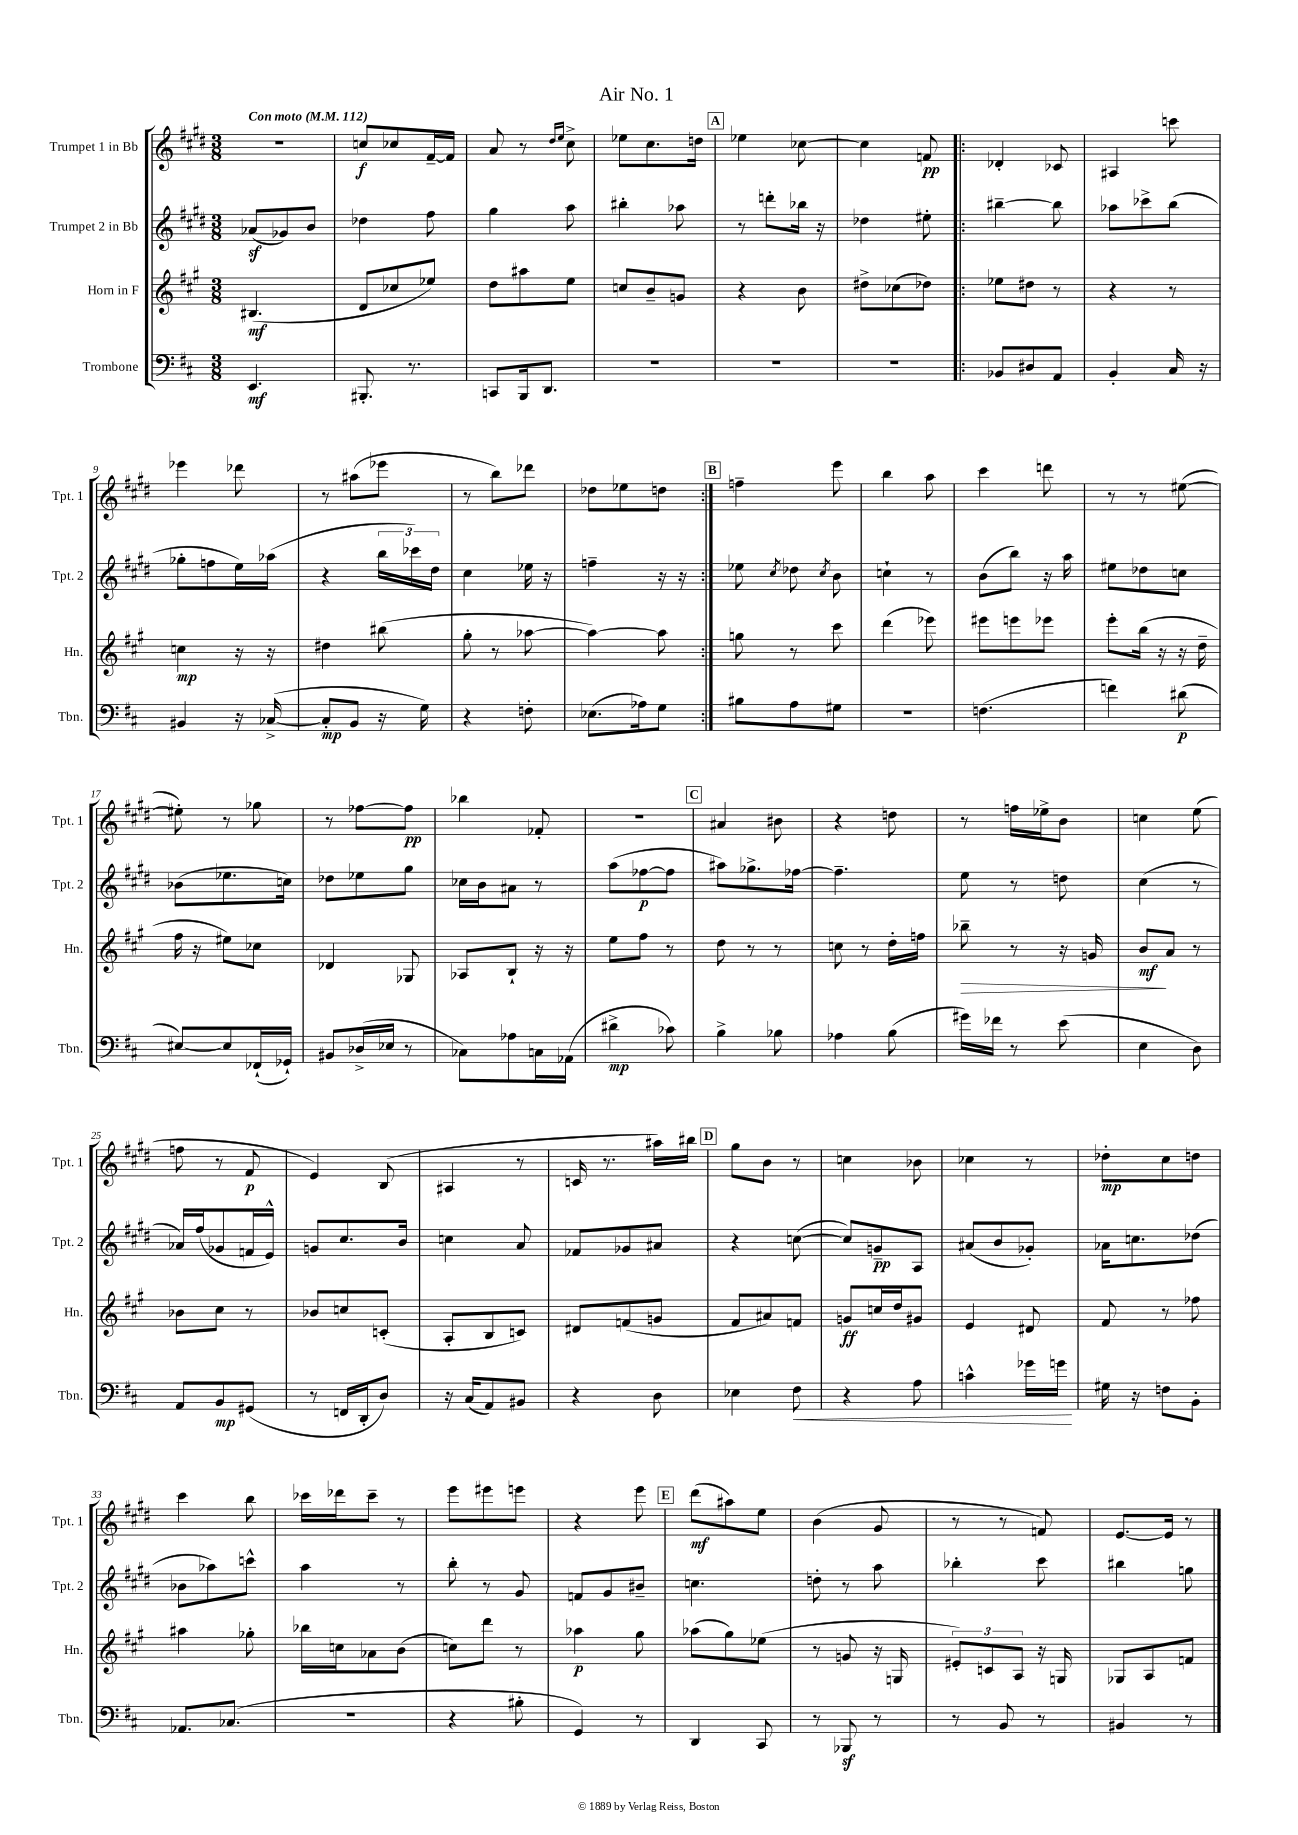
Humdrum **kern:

**kern	**dynam	**kern	**dynam	**kern	**dynam	**kern	**dynam
*part4	*part4	*part3	*part3	*part2	*part2	*part1	*part1
*staff4	*staff4	*staff3	*staff3	*staff2	*staff2	*staff1	*staff1
*I"Trombone	*	*I"Horn in F	*	*I"Trumpet 2 in Bb	*	*I"Trumpet 1 in Bb	*
*I'Tbn.	*	*I'Hn.	*	*I'Tpt. 2	*	*I'Tpt. 1	*
*clefF4	*	*clefG2	*	*clefG2	*	*clefG2	*
*k[f#c#]	*	*k[f#c#g#]	*	*k[f#c#g#d#]	*	*k[f#c#g#d#]	*
*M3/8	*	*M3/8	*	*M3/8	*	*M3/8	*
*MM112	*	*MM112	*	*MM112	*	*MM112	*
=1	=1	=1	=1	=1	=1	=1	=1
!	!	!	!	!	!	!LO:TX:a:B:t=Con moto	!
4.EE/	mf	(4.B#X/	mf	(8a-Xz/L	.	4.r	.
.	.	.	.	8g-X/)	.	.	.
.	.	.	.	8b/J	.	.	.
=2	=2	=2	=2	=2	=2	=2	=2
8.BBB#X'/	.	8d/L	.	4dd-X\	.	8ccn/L	f
.	.	8cc-X/	.	.	.	8cc-X/	.
8.r	.	.	.	.	.	.	.
.	.	8ee-X/J)	.	8ff#\	.	[16f#~/L	.
.	.	.	.	.	.	16f#/JJ]	.
=3	=3	=3	=3	=3	=3	=3	=3
8CCn/L	.	8dd\L	.	4gg#\	.	8a/	.
16BBB/k	.	8aa#X\	.	.	.	8r	.
8.DD/J	.	.	.	.	.	.	.
.	.	.	.	.	.	16qqdd#/LL	.
.	.	.	.	.	.	16qqee/JJ	.
.	.	8ee\J	.	8aa\	.	8cc#^\	.
=4	=4	=4	=4	=4	=4	=4	=4
4.r	.	8ccn/L	.	4bb#X'\	.	8ee-X\L	.
.	.	8b~/	.	.	.	8.cc#\	.
.	.	8gn/J	.	8aa-X\	.	.	.
.	.	.	.	.	.	16ddn\Jk	.
!!LO:REH:place=s1:t=A
=5	=5	=5	=5	=5	=5	=5	=5
4.r	.	4r	.	8r	.	4ee-X\	.
.	.	.	.	8dddn'\L	.	.	.
.	.	8b\	.	16bb-X\Jk	.	[8cc-X\	.
.	.	.	.	16r	.	.	.
=6	=6	=6	=6	=6	=6	=6	=6
4.r	.	8dd#X^\L	.	4dd-X\	.	4cc-\]	.
.	.	(8cc-X\	.	.	.	.	.
.	.	8dd-X\J)	.	8ee#X'\	.	8fn/	pp
=7!|:	=7!|:	=7!|:	=7!|:	=7!|:	=7!|:	=7!|:	=7!|:
8BB-X/L	.	8ee-X\L	.	[4bb#X~\	.	4d-X'/	.
8D#X/	.	8dd#X\J	.	.	.	.	.
8AA/J	.	8r	.	8bb#\]	.	8c-X/	.
=8	=8	=8	=8	=8	=8	=8	=8
4BB'/	.	4r	.	8aa-X\L	.	4A#X/	.
.	.	.	.	8ccc-X^\	.	.	.
16C#/	.	8r	.	(8bb\J	.	8cccn\	.
16r	.	.	.	.	.	.	.
!!LO:LB:g=z
=9	=9	=9	=9	=9	=9	=9	=9
4BB#X/	.	4ccn\	mp	8gg-X'\L	.	4eee-X\	.
.	.	.	.	8ffn\	.	.	.
16r	.	16r	.	16ee\L)	.	8ddd-X\	.
([16C-X^/	.	16r	.	(16aa-X\JJ	.	.	.
=10	=10	=10	=10	=10	=10	=10	=10
8C-'/L]	mp	4dd#X\	.	4r	.	8r	.
8BB/J	.	.	.	.	.	(8aa#X\L	.
16r	.	(8bb#X\	.	24bb\LL	.	8eee-X\J	.
.	.	.	.	24ccc-X\)	.	.	.
16G\)	.	.	.	.	.	.	.
.	.	.	.	24dd#\JJ	.	.	.
=11	=11	=11	=11	=11	=11	=11	=11
4r	.	8gg#'\	.	4cc#\	.	8r	.
.	.	8r	.	.	.	8bb\L)	.
8Fn'\	.	[8aa-X\	.	16ee-X\	.	8ddd-X\J	.
.	.	.	.	16r	.	.	.
=12	=12	=12	=12	=12	=12	=12	=12
(8.E-X\L	.	4aa-\_)	.	4ffn~\	.	8dd-X\L	.
.	.	.	.	.	.	8ee-X\	.
16A-X\k)	.	.	.	.	.	.	.
8G\J	.	8aa-\]	.	16r	.	8ddn\J	.
.	.	.	.	16r	.	.	.
!!LO:REH:place=s1:t=B
=13:|!	=13:|!	=13:|!	=13:|!	=13:|!	=13:|!	=13:|!	=13:|!
8B#X\L	.	8ggn\	.	8ee-X\	.	4ffn~\	.
.	.	.	.	8qcc#/	.	.	.
8A\	.	8r	.	8dd-X\	.	.	.
.	.	.	.	8qcc#/	.	.	.
8G#X\J	.	8ccc#\	.	8b\	.	8eee\	.
=14	=14	=14	=14	=14	=14	=14	=14
4.r	.	(4ddd\	.	4ccn`\	.	4bb\	.
.	.	8eee-X\)	.	8r	.	8aa\	.
=15	=15	=15	=15	=15	=15	=15	=15
(4.Fn\	.	8eee#X\L	.	(8b\L	.	4ccc#\	.
.	.	8eeen\	.	8bb\J)	.	.	.
.	.	8eee-X\J	.	16r	.	8dddn\	.
.	.	.	.	16aa\	.	.	.
=16	=16	=16	=16	=16	=16	=16	=16
4fn\)	.	8eee'\L	.	8ee#X\L	.	8r	.
.	.	(16bb\Jk	.	8dd-X\	.	8r	.
.	.	16r	.	.	.	.	.
(8d#X\	p	16r	.	8ccn\J	.	([8ee#X\	.
.	.	16dd~\	.	.	.	.	.
!!LO:LB:g=z
=17	=17	=17	=17	=17	=17	=17	=17
[8E#X/L)	.	16ff#\	.	(8b-X\L	.	8ee#X'\])	.
.	.	16r	.	.	.	.	.
8E#/]	.	8ee#X\L)	.	8.ee-X\	.	8r	.
(16FF-X`/L	.	8cc-X\J	.	.	.	8gg-X\	.
16GG-X`/JJ)	.	.	.	16ccn\Jk)	.	.	.
=18	=18	=18	=18	=18	=18	=18	=18
8BB#X/L	.	4d-X/	.	8dd-X\L	.	8r	.
(16D-X^/L	.	.	.	8ee-X\	.	[8ff-X\L	.
16E-X/JJ	.	.	.	.	.	.	.
8r	.	8G-X/	.	8gg#\J	.	8ff-\J]	pp
=19	=19	=19	=19	=19	=19	=19	=19
8C-X\L)	.	8A-X/L	.	16cc-X\LL	.	4bb-X\	.
.	.	.	.	16b\J	.	.	.
8A-X\	.	8B`/J	.	8a#X\J	.	.	.
16Cn\L	.	16r	.	8r	.	8f-X'/	.
(16AA-X\JJ	.	16r	.	.	.	.	.
=20	=20	=20	=20	=20	=20	=20	=20
4d#X^\	mp	8ee\L	.	(8aa\L	.	4.r	.
.	.	8ff#\J	.	[8ff-X\	p	.	.
8c-X\)	.	8r	.	8ff-\J]	.	.	.
!!LO:REH:place=s1:t=C
=21	=21	=21	=21	=21	=21	=21	=21
4B^\	.	8dd\	.	8aa#X\L)	.	4a#X/	.
.	.	8r	.	8.gg-X^\	.	.	.
8B-X\	.	8r	.	.	.	8b#X\	.
.	.	.	.	[16ff-X\Jk	.	.	.
=22	=22	=22	=22	=22	=22	=22	=22
4A-X\	.	8ccn\	.	4.ff-~\]	.	4r	.
.	.	8r	.	.	.	.	.
(8B\	.	16dd'\LL	.	.	.	8ddn\	.
.	.	16ffn\JJ	.	.	.	.	.
=23	=23	=23	=23	=23	=23	=23	=23
!	!	!	!LO:HP:b	!	!	!	!
16g#X\LL)	.	8bb-X~\	>	8ee\	.	8r	.
16f-X\JJ	.	.	.	.	.	.	.
8r	.	8r	.	8r	.	16ffn\LL	.
.	.	.	.	.	.	16ee-X^\J	.
(8e\	.	16r	.	8ddn\	.	8b\J	.
.	.	16gn/	.	.	.	.	.
=24	=24	=24	=24	=24	=24	=24	=24
4E\	.	8b/L	mf	(4cc#\	.	4ccn\	.
.	.	8a/J	]	.	.	.	.
8D\)	.	8r	.	8r	.	(8ee\	.
!!LO:LB:g=z
=25	=25	=25	=25	=25	=25	=25	=25
8AA/L	.	8b-X\L	.	16a-X/LL)	.	8ffn\	.
.	.	.	.	(16ff#/J	.	.	.
8BB/	mp	8cc#\J	.	8g-X/	.	8r	.
(8GG#X/J	.	8r	.	16fn/L	.	8f#/	p
.	.	.	.	16e^^/JJ)	.	.	.
=26	=26	=26	=26	=26	=26	=26	=26
8r	.	8b-X/L	.	8gn/L	.	4e/)	.
16FFn/LL	.	8ccn/	.	8.cc#/	.	.	.
16DD'/J	.	.	.	.	.	.	.
8D/J)	.	(8cn'/J	.	.	.	(8B/	.
.	.	.	.	16b/Jk	.	.	.
=27	=27	=27	=27	=27	=27	=27	=27
16r	.	8A'/L	.	4ccn\	.	4A#X/	.
(16C#/KL	.	.	.	.	.	.	.
8AA/)	.	8B/	.	.	.	.	.
8BB#X/J	.	8cn/J)	.	8a/	.	8r	.
=28	=28	=28	=28	=28	=28	=28	=28
4r	.	8d#X/L	.	8f-X/L	.	16cn/	.
.	.	.	.	.	.	8.r	.
.	.	(8fn/	.	8g-X/	.	.	.
8D\	.	8gn/J	.	8a#X/J	.	16aa#X\LL)	.
.	.	.	.	.	.	16bb#X\JJ	.
!!LO:REH:place=s1:t=D
=29	=29	=29	=29	=29	=29	=29	=29
4E-X\	.	8f#/L	.	4r	.	8gg#\L	.
.	.	8a#X/)	.	.	.	8b\J	.
!	!LO:HP:b	!	!	!	!	!	!
8F#\	<	8fn/J	.	([8ccn\	.	8r	.
=30	=30	=30	=30	=30	=30	=30	=30
4r	.	8gn/L	ff	8cc/L])	.	4ccn\	.
.	.	16ccn/L	.	8gn~/	pp	.	.
.	.	16dd/J	.	.	.	.	.
8A\	.	8g#X/J	.	8A/J	.	8b-X\	.
=31	=31	=31	=31	=31	=31	=31	=31
4cn^^\	.	4e/	.	(8a#X/L	.	4cc-X\	.
.	.	.	.	8b/	.	.	.
16g-X\LL	.	8d#X/	.	8g-X'/J)	.	8r	.
16gn\JJ	.	.	.	.	.	.	.
.	[	.	.	.	.	.	.
=32	=32	=32	=32	=32	=32	=32	=32
16G#X\	.	8f#/	.	16a-X\KL	.	8dd-X'\L	mp
16r	.	.	.	8.ccn\	.	.	.
8Fn\L	.	8r	.	.	.	8cc#\	.
8BB'\J	.	8ff-X\	.	(8dd-X\J	.	8ddn\J	.
!!LO:LB:g=z
=33	=33	=33	=33	=33	=33	=33	=33
8.AA-X/L	.	4aa#X\	.	8b-X\L	.	4ccc#\	.
.	.	.	.	8aa-X\)	.	.	.
(8.C-X/J	.	.	.	.	.	.	.
.	.	8gg-X'\	.	8cccn^^\J	.	8bb\	.
=34	=34	=34	=34	=34	=34	=34	=34
4.r	.	16bb-X\LL	.	4aa\	.	16ccc-X\LL	.
.	.	16ccn\J	.	.	.	16ddd-X\J	.
.	.	8a-X\	.	.	.	8ccc-~\J	.
.	.	(8b\J	.	8r	.	8r	.
=35	=35	=35	=35	=35	=35	=35	=35
4r	.	8ccn\L)	.	8bb'\	.	8eee\L	.
.	.	8ddd\J	.	8r	.	8eee#X\	.
8B#X'\	.	8r	.	8g#/	.	8eeen\J	.
=36	=36	=36	=36	=36	=36	=36	=36
4GG/)	.	4aa-X\	p	8fn/L	.	4r	.
.	.	.	.	8g#/	.	.	.
8r	.	8gg#\	.	8b#X~/J	.	8eee\	.
!!LO:REH:place=s1:t=E
=37	=37	=37	=37	=37	=37	=37	=37
4DD/	.	(8aa-X\L	.	4.ccn\	.	(8ddd#\L	mf
.	.	8gg#\)	.	.	.	8aa#X\)	.
8CC#/	.	(8ee-X\J	.	.	.	8ee\J	.
=38	=38	=38	=38	=38	=38	=38	=38
8r	.	8r	.	8ddn'\	.	(4b\	.
8BBB-Xz/	.	8gn/	.	8r	.	.	.
8r	.	16r	.	8aa\	.	8g#/	.
.	.	16Gn/	.	.	.	.	.
=39	=39	=39	=39	=39	=39	=39	=39
8r	.	12e#X'/L)	.	4bb-X'\	.	8r	.
.	.	12cn/	.	.	.	.	.
8BB/	.	.	.	.	.	8r	.
.	.	12A/J	.	.	.	.	.
8r	.	16r	.	8ccc#\	.	8fn/)	.
.	.	16Gn/	.	.	.	.	.
=40	=40	=40	=40	=40	=40	=40	=40
4BB#X/	.	8G-X/L	.	4bb#X\	.	[8.e/L	.
.	.	8A/	.	.	.	.	.
.	.	.	.	.	.	16e/Jk]	.
8r	.	8fn/J	.	8ggn\	.	8r	.
==	==	==	==	==	==	==	==
*-	*-	*-	*-	*-	*-	*-	*-
